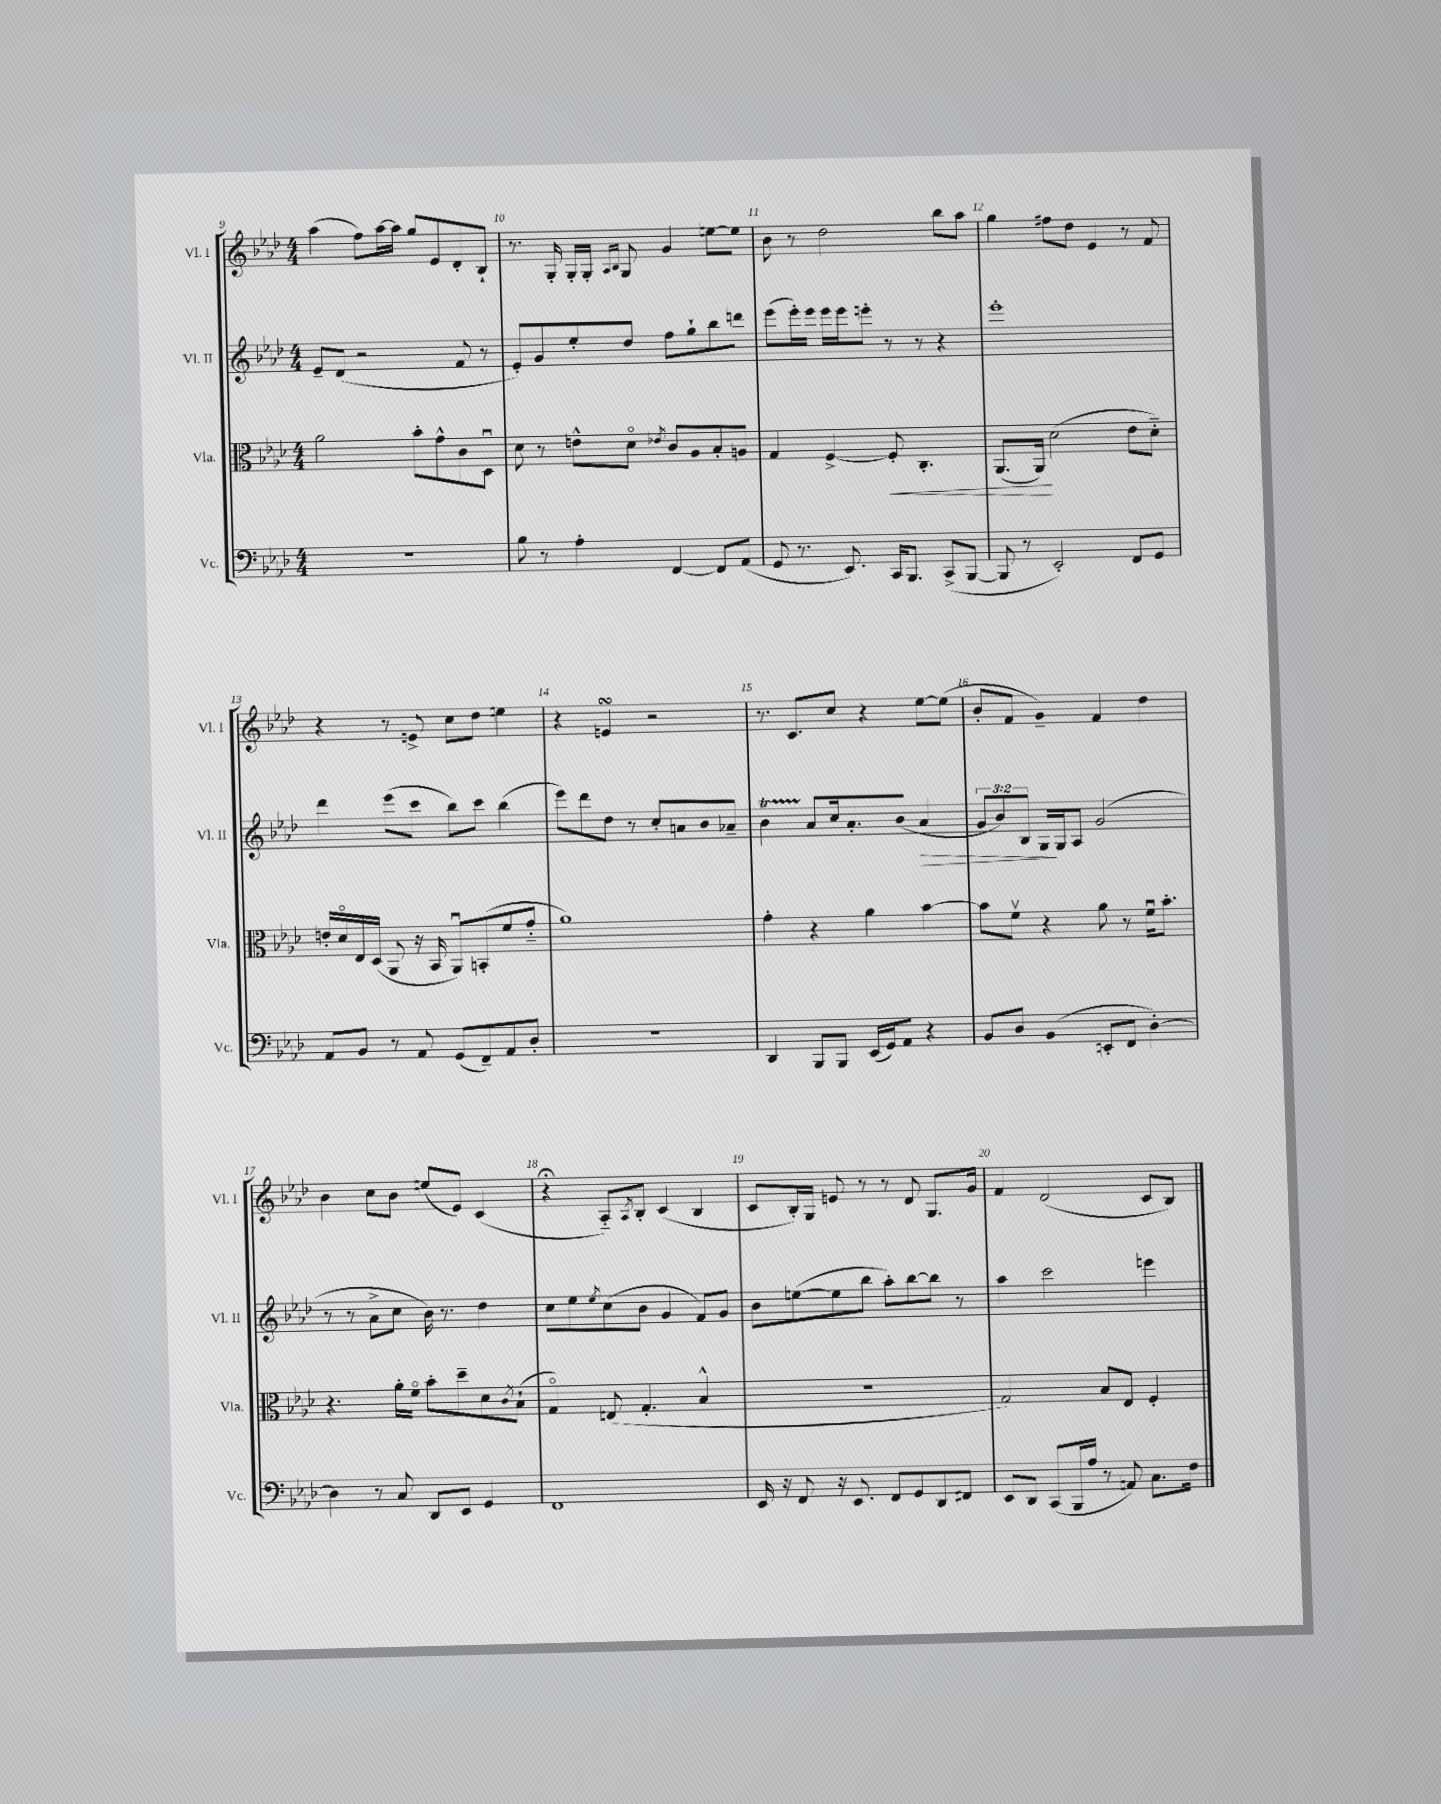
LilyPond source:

<<
\new StaffGroup <<
\new Staff = "s0" \with { instrumentName = "Vl. I" shortInstrumentName = "Vl. I" } {
    \clef treble \key aes \major \numericTimeSignature \time 4/4
    aes''4( f''8) aes''16~ aes''16 g''8 ees'8 des'8-. bes8-! |
    r8. g16-. g16-. g16-. \grace { aes16 bes16 } g8 g'4 e''8~ e''8 |
    bes'8 r8 des''2 bes''8 aes''8 |
    g''4 fis''8 des''8 ees'4 r8 f'8 |
    r4 r8 e'8-> c''8 des''8 e''4 |
    r4 e'4\turn r2 |
    r8. c'8. c''8 r4 ees''8~ ees''8( |
    bes'8-. f'8 g'4--) f'4 des''4 |
    bes'4 c''8 bes'8 e''8( ees'8) c'4( |
    r4\fermata aes8-_) \acciaccatura { aes8 } bes8-. c'4( bes4 |
    c'8 bes16-.) g16 e'8 r8 r8 des'8 g8. g'16 |
    f'4 des'2( c'8 bes8) \bar "|." |
}
\new Staff = "s1" \with { instrumentName = "Vl. II" shortInstrumentName = "Vl. II" } {
    \clef treble \key aes \major \numericTimeSignature \time 4/4 \override Staff.TupletNumber.text = #tuplet-number::calc-fraction-text
    ees'8-- des'8( r2 f'8 r8 |
    ees'8-.) g'8 ees''8-. des''8 f''8 g''8-! bes''8 d'''8 |
    ees'''8( ees'''16-.) ees'''16 ees'''16 ees'''16 e'''8-. r8 r8 r4 |
    ees'''1-. |
    des'''4 ees'''8( c'''8 bes''8) c'''8 bes''4( |
    ees'''8) des'''8 des''8 r8 c''8-. a'8 bes'8 aes'8-- |
    bes'4\startTrillSpan aes'8\stopTrillSpan c''16 aes'8.-. bes'8( aes'4\> |
    \tuplet 3/2 { g'8 bes'8) bes8 } g16\! g16 aes8 g'2( |
    r8 r8 aes'8-> c''8 bes'16) r8. des''4 |
    c''8 ees''8 \acciaccatura { ees''8 } c''8( bes'8 g'4 f'8) g'8 |
    bes'8 e''8~( e''8 bes''8 aes''8-.) bes''8~ bes''8 r8 |
    aes''4 c'''2 e'''4 \bar "|." |
}
\new Staff = "s2" \with { instrumentName = "Vla." shortInstrumentName = "Vla." } {
    \clef alto \key aes \major \numericTimeSignature \time 4/4
    aes'2 bes'8-. g'8-^ c'8 des8\downbow |
    des'8 r8 e'8-^ des'8\flageolet \acciaccatura { ees'8 } c'8 aes8 bes8-. a8 |
    g4 f4~-> f8-.\< c4.-. |
    aes,8.( aes,16\!) des'2( ees'8 des'8-_) |
    e'16-. des'16\flageolet ees16 des16( aes,8 r16 bes,16 aes,8\downbow) b,8-.( f'8 g'8-_ |
    aes'1) |
    g'4-. r4 aes'4 bes'4~ |
    bes'8 f'8\upbow r4 aes'8 r8 f'16\downbow bes'8.-. |
    r4. aes'16-. f'16\flageolet bes'8-. des''8-- des'8 \acciaccatura { c'8 } bes8-!( |
    g4\flageolet) e8( g4.-. bes4-^ |
    R1 |
    g2) bes8 ees8 f4-. \bar "|." |
}
\new Staff = "s3" \with { instrumentName = "Vc." shortInstrumentName = "Vc." } {
    \clef bass \key aes \major \numericTimeSignature \time 4/4
    R1 |
    bes8 r8 aes4-. f,4~ f,8 aes,8( |
    g,8 r8. ees,8.) c,16 bes,,8. c,8->( bes,,8~ |
    bes,,8 r8 ees,2-.) f,8 g,8 |
    aes,8 bes,8 r8 aes,8 g,8( f,8--) aes,8 des8-. |
    R1 |
    des,4 bes,,8 bes,,8 ees,16( g,16) aes,8 r4 |
    bes,8 des8 bes,4( e,8-. f,8 des4~-.) |
    des4 r8 c8 des,8 ees,8 g,4 |
    f,1 |
    ees,16 r16 f,8 r16 ees,8. f,8 g,8 des,8 fis,8 |
    ees,8 des,8 c,8( bes,,16 aes16 r8 a,8) c8. f16 \bar "|." |
}
>>
>>
\layout { \context { \Score currentBarNumber = #9 \override BarNumber.break-visibility = ##(#f #t #t) barNumberVisibility = #all-bar-numbers-visible } }
